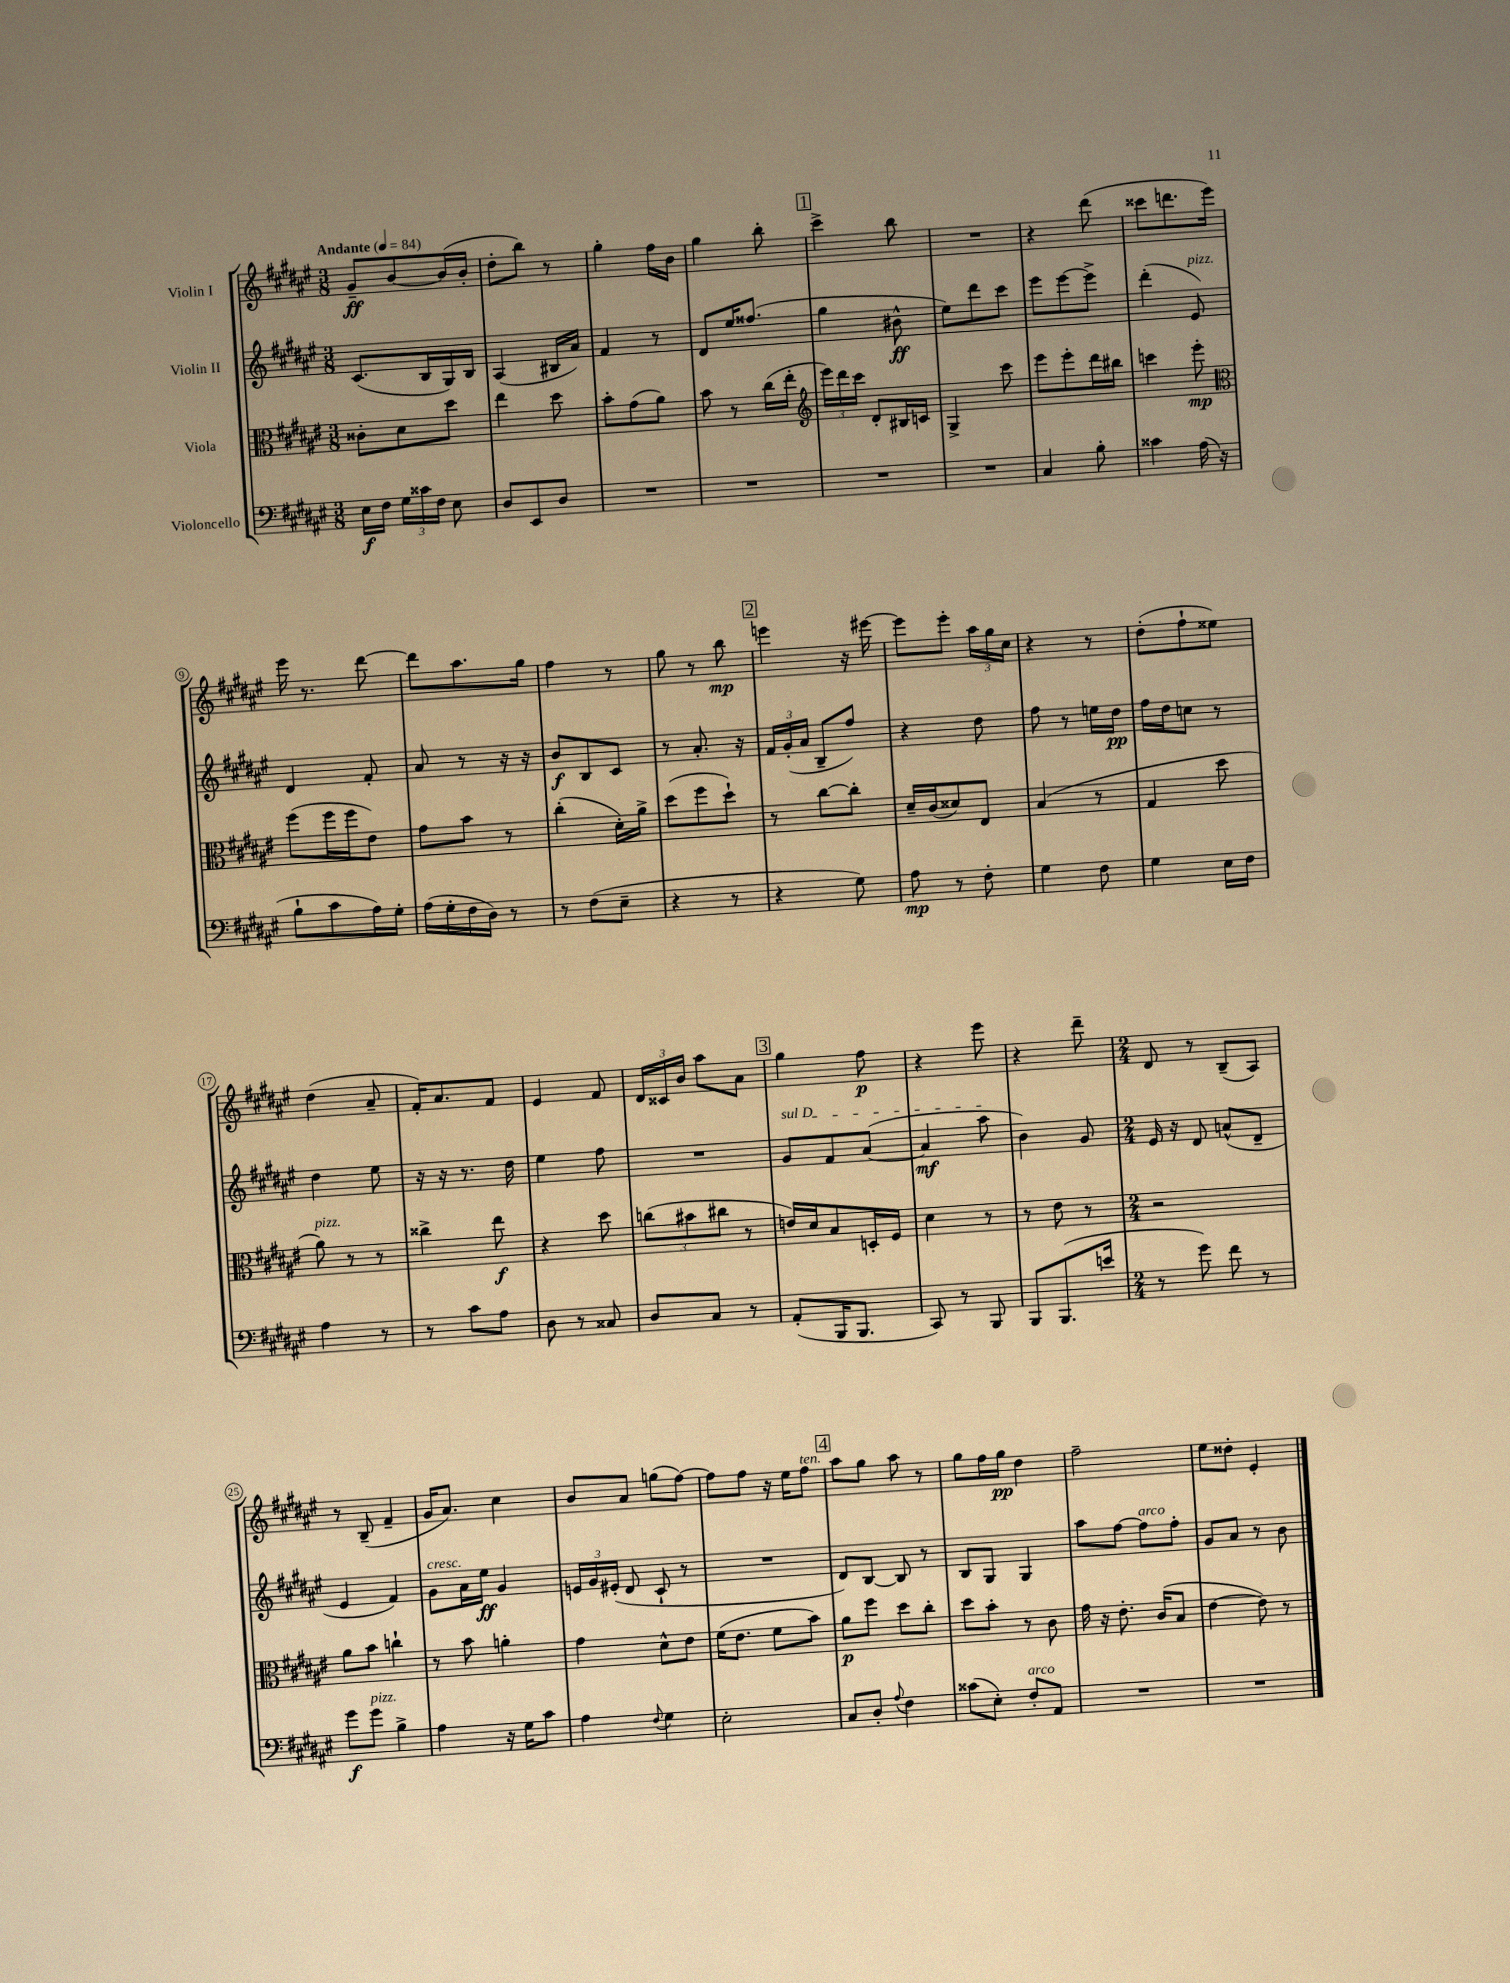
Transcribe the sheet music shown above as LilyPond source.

<<
\new StaffGroup <<
\new Staff = "s0" \with { instrumentName = "Violin I" } {
    \clef treble \key fis \major \numericTimeSignature \time 3/8 \tempo "Andante" 4 = 84
    \autoBeamOff gis'8[--\ff b'8~ b'16( b'16]-. |
    dis''8[-. b''8]) r8 |
    gis''4-. fis''16[ b'16] |
    gis''4 b''8-. |
    \mark \markup { \box "1" } cis'''4-> b''8 |
    R4. |
    r4 dis'''8( |
    cisis'''8[ d'''8. eis'''16]) |
    eis'''16 r8. dis'''8~ |
    dis'''8[ ais''8. gis''16] |
    fis''4 r8 |
    gis''8 r8 b''8\mp |
    \mark \markup { \box "2" } e'''4 r16 eis'''16~ |
    eis'''8[ eis'''8]-. \tuplet 3/2 { ais''16[ gis''16 cis''16] } |
    r4 r8 |
    dis''8[-.( fis''8-! eisis''8]) |
    dis''4( ais'8-- |
    fis'16[-.) ais'8. fis'8] |
    eis'4 fis'8 |
    \tuplet 3/2 { dis'16[ cisis'16 b'16] } ais''8[ ais'8] |
    \mark \markup { \box "3" } gis''4 fis''8\p |
    r4 eis'''8 |
    r4 dis'''8-- |
    \numericTimeSignature \time 2/4 dis'8 r8 b8[--( ais8]) |
    r8 b8--( fis'4-- |
    gis'16[ ais'8.]) cis''4 |
    b'8[ ais'8] g''8[( fis''8]~) |
    fis''8[ fis''8] r16 eis''16[ fis''8]^\markup { \italic "ten." } |
    \mark \markup { \box "4" } ais''8[ gis''8] ais''8 r8 |
    gis''8[ fis''16 gis''16]\pp dis''4 |
    fis''2-- |
    eis''8[ disis''8]-. eis'4-. \bar "|." |
}
\new Staff = "s1" \with { instrumentName = "Violin II" } {
    \clef treble \key fis \major \numericTimeSignature \time 3/8
    \autoBeamOff cis'8.[( b16 gis16) b16] |
    ais4( bis16[ ais'16]) |
    fis'4 r8 |
    dis'8[ eis''16 fisis''8.]( |
    \mark \markup { \box "1" } gis''4 bis'8-^\ff |
    eis''8[) dis'''8 cis'''8] |
    eis'''8[ eis'''8~ eis'''8]-> |
    dis'''4-.( eis'8^\markup { \italic "pizz." }) |
    dis'4 fis'8-. |
    ais'8 r8 r16 r16 |
    b'8[\f b8 cis'8] |
    r8 ais'8.-. r16 |
    \mark \markup { \box "2" } \tuplet 3/2 { fis'16[ gis'16-.( ais'16] } b8[-- fis''8]) |
    r4 dis''8 |
    fis''8 r8 e''16[ dis''16]\pp |
    fis''16[ dis''16 c''8] r8 |
    dis''4 eis''8 |
    r16 r16 r8. dis''16 |
    eis''4 fis''8 |
    R4. |
    \mark \markup { \box "3" } \once \override TextSpanner.bound-details.left.text = \markup { \italic "sul D" } gis'8[\startTextSpan fis'8 ais'8]~( |
    ais'4\mf ais''8\stopTextSpan |
    b'4) gis'8 |
    \numericTimeSignature \time 2/4 eis'16 r16 dis'8 a'8[-^( dis'8]-- |
    eis'4 fis'4) |
    gis'8[^\markup { \italic "cresc." } ais'16 eis''16]\ff gis'4 |
    \tuplet 3/2 { e'16[ gis'16 eis'16]-.( } dis'8 cis'8-! r8 |
    R2 |
    \mark \markup { \box "4" } dis'8[) b8]~ b8 r8 |
    b8[ gis8] gis4 |
    ais''8[ fis''8]~ fis''8[^\markup { \italic "arco" } fis''8]-. |
    gis'8[ ais'8] r8 b'8 \bar "|." |
}
\new Staff = "s2" \with { instrumentName = "Viola" } {
    \clef alto \key fis \major \numericTimeSignature \time 3/8
    \autoBeamOff cisis'8[-. dis'8 dis''8] |
    eis''4 dis''8 |
    b'8[-. gis'8( ais'8]) |
    b'8 r8 cis''16[( eis''16]-. |
    \mark \markup { \box "1" } \clef treble \tuplet 3/2 { eis'''16[) dis'''16 cis'''16] } dis'8[-. bis16 c'16] |
    gis4-> cis'''8 |
    eis'''8[ eis'''8-. dis'''16 bis''16] |
    c'''4 eis'''8-.\mp |
    \clef alto fis''8[( fis''16 fis''16 eis'8]) |
    gis'8[ b'8] r8 |
    cis''4-.( dis'16[-.) ais'16]-> |
    dis''8[( fis''8 dis''8]-!) |
    \mark \markup { \box "2" } r8 cis''8[~ cis''8]-. |
    dis'16[-- cis'16( disis'8) eis8] |
    b4( r8 |
    gis4 dis''8 |
    ais'8^\markup { \italic "pizz." }) r8 r8 |
    cisis''4-> eis''8\f |
    r4 dis''8 |
    \tuplet 3/2 { c''8[( bis'8 cis''8] } r8 |
    \mark \markup { \box "3" } e'16[) dis'16 b8 d16-. fis16] |
    dis'4 r8 |
    r8 eis'8 r8 |
    \numericTimeSignature \time 2/4 r2 |
    ais'8[ b'8] c''4-! |
    r8 b'8 a'4-. |
    gis'4 dis'8[-^ eis'8] |
    fis'16[( eis'8.] fis'8[ b'8]) |
    \mark \markup { \box "4" } ais'8[\p fis''8] dis''8[ cis''8]-. |
    dis''8[ b'8]-. r8 cis'8 |
    gis'16 r16 eis'8.-. cis'16[( b8] |
    eis'4~ eis'8) r8 \bar "|." |
}
\new Staff = "s3" \with { instrumentName = "Violoncello" } {
    \clef bass \key fis \major \numericTimeSignature \time 3/8
    \autoBeamOff eis16[\f fis16] \tuplet 3/2 { gis16[ cisis'16 fis16] } eis8 |
    dis8[ eis,8 dis8] |
    R4. |
    R4. |
    \mark \markup { \box "1" } R4. |
    R4. |
    cis4 b8-. |
    cisis'4 ais16( r16 |
    b8[-! cis'8 ais16) gis16]-. |
    ais16[( gis16-. fis16 dis16]) r8 |
    r8 fis8[( eis8]-- |
    r4 r8 |
    \mark \markup { \box "2" } r4 gis8) |
    ais8\mp r8 fis8-. |
    gis4 fis8 |
    gis4 eis16[ fis16] |
    ais4 r8 |
    r8 cis'8[ ais8] |
    dis8 r8 cisis8 |
    dis8[ cis8] r8 |
    \mark \markup { \box "3" } ais,8[-.( b,,16 b,,8.] |
    cis,8) r8 b,,8 |
    b,,8[ b,,8.( e'16] |
    \numericTimeSignature \time 2/4 r8 gis'8) fis'8 r8 |
    gis'8[\f gis'8]^\markup { \italic "pizz." } b4-> |
    ais4 r16 gis16[ cis'8] |
    ais4 \appoggiatura { fis8 } gis4 |
    eis2-. |
    \mark \markup { \box "4" } cis8[ dis8]-. \appoggiatura { ais8 } fis4 |
    cisis'8[( eis8]-.) fis8[-.^\markup { \italic "arco" } ais,8] |
    R2 |
    R2 \bar "|." |
}
>>
>>
\layout { \context { \Score \override BarNumber.stencil = #(make-stencil-circler 0.1 0.3 ly:text-interface::print) } }
